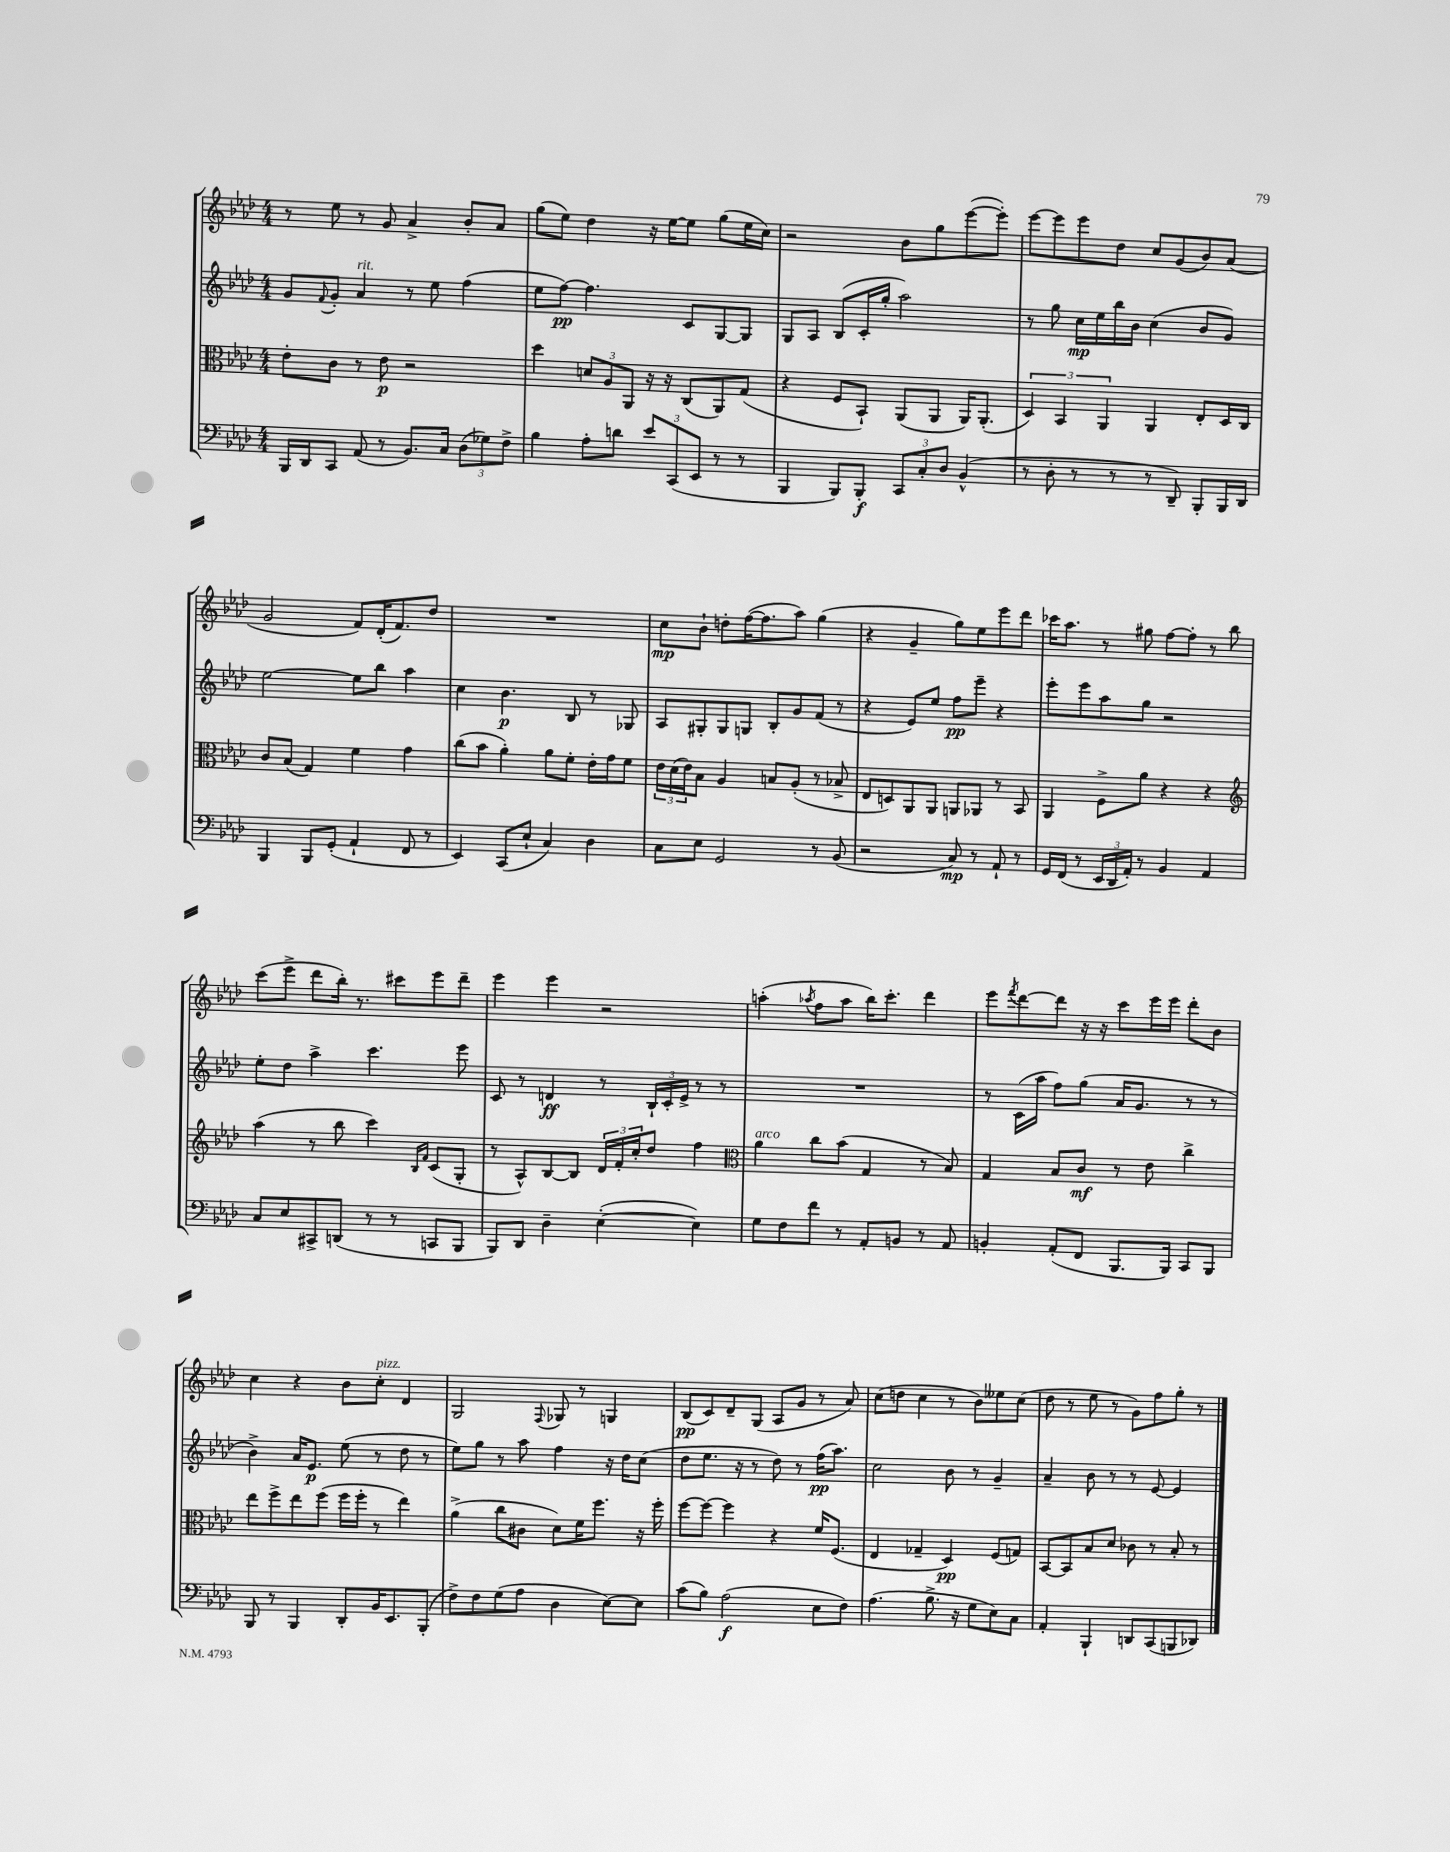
<<
\new StaffGroup <<
\new Staff = "s0" {
    \clef treble \key aes \major \numericTimeSignature \time 4/4
    r8 ees''8 r8 g'8 aes'4-> bes'8-. aes'8 |
    g''8( ees''8) des''4 r16 ees''16~ ees''8 g''8( ees''16 c''16) |
    r2 bes'8 g''8 ees'''8~( ees'''8-.) |
    ees'''8~ ees'''8 ees'''8 des''8 c''8 g'8( bes'8) aes'8( |
    g'2 f'8) des'16-.( f'8.) des''8 |
    R1 |
    c''8\mp bes'8-! d''8-. f''16~( f''8. aes''8) g''4( |
    r4 g'4-- g''8) ees''8 ees'''8 des'''8 |
    ces'''16 aes''8. r8 gis''8 f''8~ f''8-. r8 bes''8 |
    c'''8( ees'''8-> des'''8 bes''16-.) r8. cis'''8 ees'''8 des'''8-- |
    ees'''4 ees'''4 r2 |
    a''4-.( \acciaccatura { aes''8 } f''8 aes''8 bes''16) c'''8.-. des'''4 |
    ees'''8 \acciaccatura { f'''8 } des'''8~ des'''8 r16 r16 c'''8 ees'''16 ees'''16 des'''8-. bes'8 |
    c''4 r4 bes'8 c''8-.^\markup { \italic "pizz." } des'4 |
    g2 \appoggiatura { f8 } ges8 r8 g4 |
    bes8\pp( c'8) des'8-- g8( aes8 g'8 r8 aes'8) |
    c''8( d''8 c''4 r8 bes'8) eeses''8 c''8( |
    des''8 r8 ees''8 r8 g'8) f''8 g''8-. r8 \bar "|." |
}
\new Staff = "s1" {
    \clef treble \key aes \major \numericTimeSignature \time 4/4
    g'8 \appoggiatura { f'8 } g'8-. aes'4^\markup { \italic "rit." } r8 ees''8 f''4( |
    ees''8 f''8~\pp) f''4. c'8 g8~ g8 |
    g8 aes8 bes8( c'16-. g''16-. aes''2) |
    r8 g''8 c''16\mp ees''16 bes''16 bes'16 c''4( bes'8 g'8) |
    ees''2~ ees''8 bes''8 aes''4 |
    c''4 bes'4.\p bes8 r8 ges8 |
    aes8 gis8-. gis8 g8 bes8-. g'8 f'8( r8 |
    r4 ees'8) ees''8 f''8\pp ees'''8-- r4 |
    ees'''8-. ees'''8 aes''8 g''8 r2 |
    ees''8-. des''8 aes''4-> c'''4. ees'''8 |
    c'8 r8 d'4\ff r8 \tuplet 3/2 { bes16-! c'16-. ees'16-> } r8 r8 |
    R1 |
    r8 c'16( aes''16 f''8) g''8( aes'16 g'8. r8 r8 |
    bes'4->) aes'16 ees'8.\p ees''8( r8 des''8 r8 |
    ees''8) g''8 r8 aes''8 f''4 r16 des''16 c''8( |
    des''8 ees''8. r16 r8 des''8) r8 f''16\pp( aes''8.) |
    c''2 bes'8 r8 g'4-- |
    aes'4-- bes'8 r8 r8 ees'8~ ees'4 \bar "|." |
}
\new Staff = "s2" {
    \clef alto \key aes \major \numericTimeSignature \time 4/4
    ees'8-. c'8 r8 ees'8\p r2 |
    des''4 \tuplet 3/2 { d'8 aes8 aes,8 } r16 r16 c8( aes,8) g8( |
    r4 f8 bes,8-!) aes,8( aes,8 aes,16) aes,8.-.( |
    \tuplet 3/2 { des4) bes,4 aes,4 } aes,4 ees8-. des16 c16 |
    c'8 bes8( g4) f'4 g'4 |
    c''8( bes'8 aes'4-.) aes'8 f'8-. ees'16-. g'16 f'8 |
    \tuplet 3/2 { ees'16 des'16( ees'16) } bes8 aes4 b8 aes8-.( r8 bes8-> |
    ees8 d8) aes,8 aes,8 a,8 aes,8 r8 bes,8 |
    aes,4 f8-> aes'8 r4 r4 |
    \clef treble aes''4( r8 bes''8 c'''4) \grace { bes16 f'16 } c'8( g8-. |
    r8 aes8-^) bes8~ bes8 \tuplet 3/2 { des'16 f'16-. c''16-. } des''8 f''4 |
    \clef alto aes'4^\markup { \italic "arco" } c''8 bes'8( g4 r8 bes8) |
    g4 bes8 c'8\mf r8 ees'8 c''4-> |
    ees''8 f''8-> ees''8 f''8( f''16 f''16-. r8 ees''4) |
    aes'4->( c''8 cis'8 des'8) f'16 f''8. r16 f''16-. |
    f''8~ f''8~ f''4 r4 f'16 f8.( |
    ees4 ges4-- des4\pp) f8( g8) |
    bes,8~ bes,8 bes8 des'8 ces'8 r8 bes8-. r8 \bar "|." |
}
\new Staff = "s3" {
    \clef bass \key aes \major \numericTimeSignature \time 4/4
    bes,,16 des,16 c,8 aes,8( r8 bes,8.) c16 \tuplet 3/2 { des8( ges8) f8-> } |
    bes4 aes8-. d'8 \tuplet 3/2 { ees'8 c,8( ees,8 } r8 r8 |
    bes,,4 bes,,8) bes,,8-.\f \tuplet 3/2 { c,8 c8-. des8 } bes,4-^( |
    r8 des8-. r8 r8 r8 des,8--) bes,,8-. bes,,16 des,16 |
    bes,,4 bes,,8 g,8-.( aes,4-! f,8 r8 |
    ees,4) c,8( ees8-! c4) des4 |
    c8 ees8 g,2 r8 bes,8( |
    r2 c8\mp) r8 aes,8-! r8 |
    g,16 f,16( r8 \tuplet 3/2 { ees,16 des,16 aes,16-.) } r8 bes,4 aes,4 |
    c8 ees8 cis,8-> d,8( r8 r8 c,8 bes,,8 |
    bes,,8) des,8 des4-- ees4~-.( ees4) |
    g8 f8 f'8 r8 aes,8-. b,8 r8 aes,8 |
    b,4-. aes,8-.( f,8 bes,,8. bes,,16) c,8 bes,,8 |
    bes,,8 r8 bes,,4 des,8-. bes,16 ees,8. bes,,8-.( |
    f8->) f8 g8( aes8 des4 ees8~) ees8 |
    c'8( bes8) aes2\f( ees8 f8) |
    aes4.( bes8.-> r16 g8 ees8) c8 |
    aes,4-. bes,,4-! d,8 c,8( b,,8 des,8) \bar "|." |
}
>>
>>
\layout { \context { \Score \remove "Bar_number_engraver" } }
